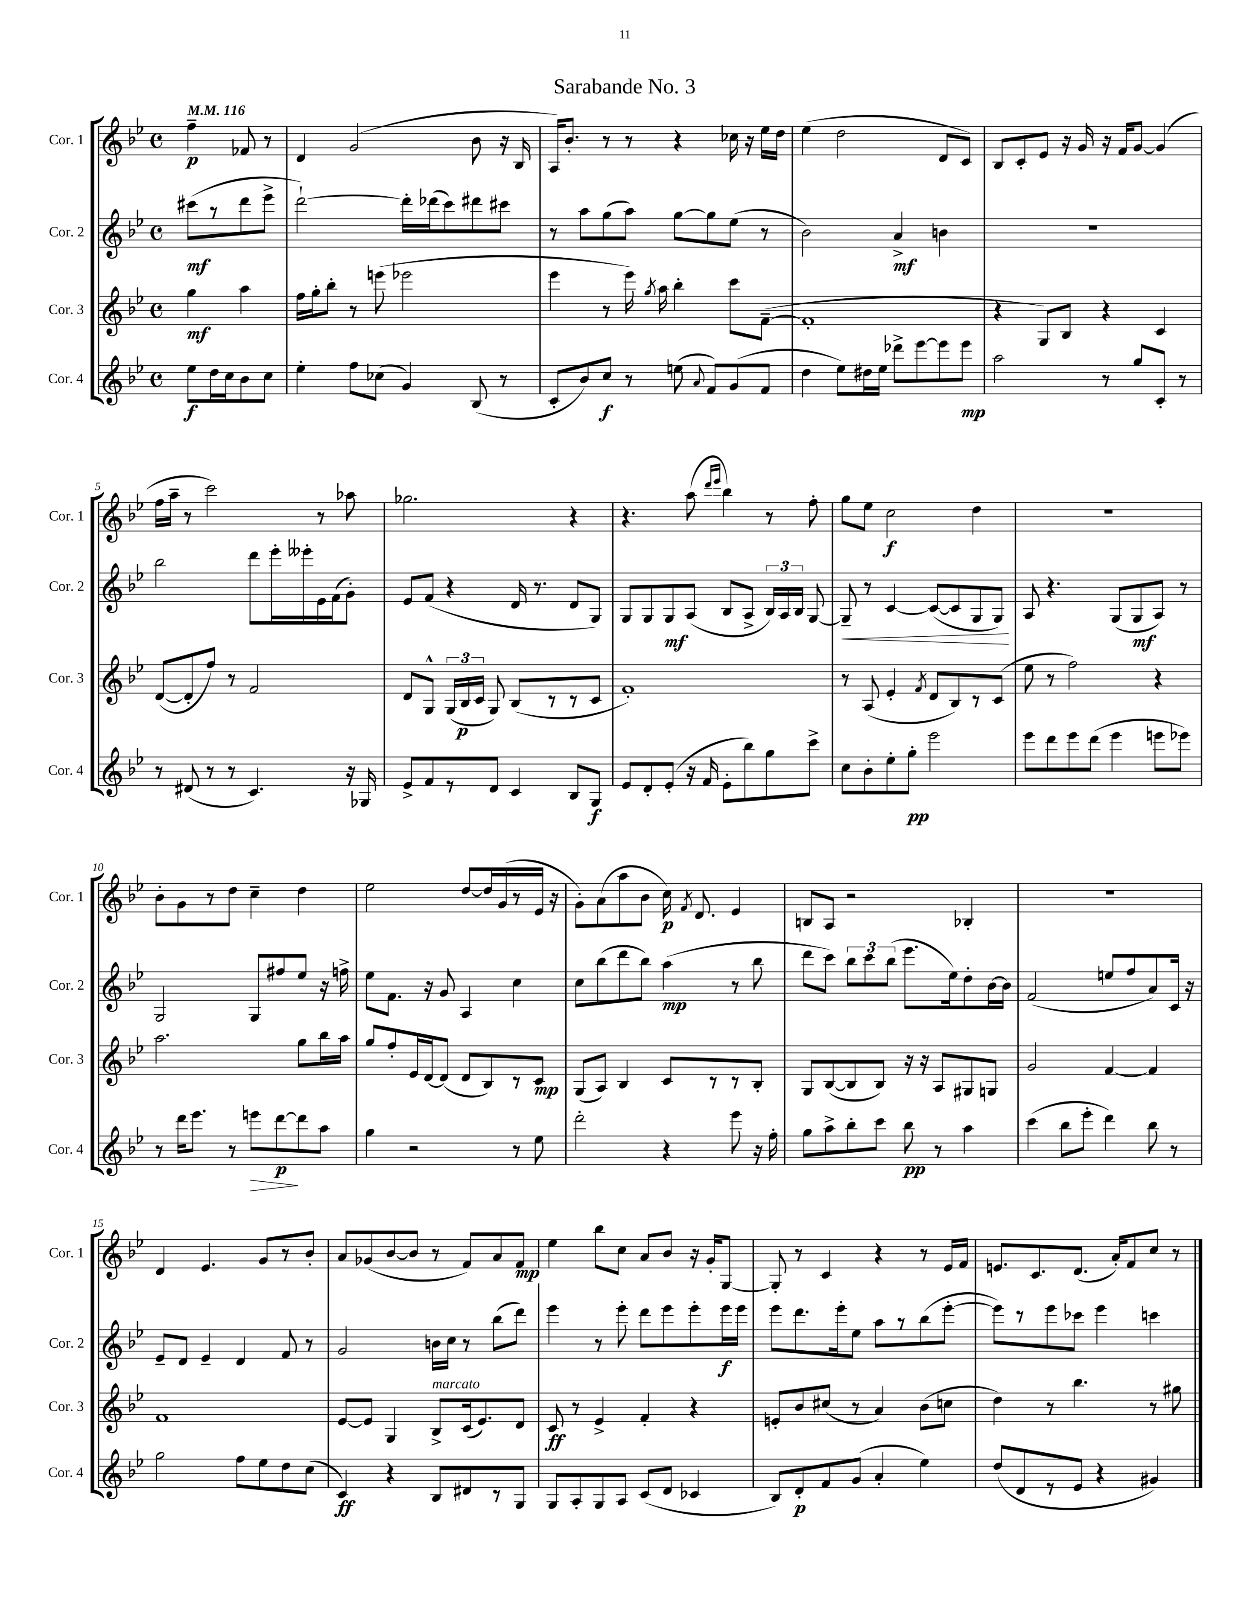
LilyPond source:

\header { title = "Sarabande No. 3" }
<<
\new StaffGroup <<
\new Staff = "s0" \with { instrumentName = "Cor. 1" shortInstrumentName = "Cor. 1" } {
    \clef treble \key bes \major \defaultTimeSignature \time 4/4 \partial 2 \tempo 4 = 116
    \autoBeamOff f''4--\p fes'8 r8 |
    d'4 g'2( bes'8 r16 bes16 |
    a16[) bes'8.]-. r8 r8 r4 ces''16 r16 ees''16[ d''16] |
    ees''4( d''2 d'8[ c'8]) |
    bes8[ c'8-. ees'8] r16 g'16 r16 f'16[ g'8]~ g'4( |
    f''16[ a''16]-- r8 c'''2) r8 aes''8 |
    ges''2. r4 |
    r4. a''8( \grace { d'''16[ ees'''16] } bes''4) r8 f''8-. |
    g''8[ ees''8] c''2\f d''4 |
    r1 |
    bes'8[-. g'8 r8 d''8] c''4-- d''4 |
    ees''2 d''8[~ d''16 g'16( r8 ees'16] r16 |
    g'8[-.) a'8( a''8 bes'8] c''16\p) \acciaccatura { f'8 } d'8. ees'4 |
    b8[ a8] r2 bes4-. |
    R1 |
    d'4 ees'4. g'8[ r8 bes'8]-. |
    a'8[ ges'8( bes'8~ bes'8] r8 f'8[) a'8 f'8]\mp |
    ees''4 bes''8[ c''8] a'8[ bes'8] r16 g'16[-. g8]~ |
    g8-. r8 c'4 r4 r8 ees'16[ f'16] |
    e'8.[ c'8. d'8.]( a'16[-.) f'8 c''8] r8 \bar "|." |
}
\new Staff = "s1" \with { instrumentName = "Cor. 2" shortInstrumentName = "Cor. 2" } {
    \clef treble \key bes \major \defaultTimeSignature \time 4/4 \partial 2
    \autoBeamOff cis'''8[\mf( r8 d'''8 ees'''8]-> |
    d'''2~-!) d'''16[-. des'''16( c'''8) dis'''8 cis'''8] |
    r8 a''8[ g''8( a''8]) g''8[~ g''8 ees''8]( r8 |
    bes'2) a'4->\mf b'4 |
    R1 |
    bes''2 d'''8[ ees'''16-. eeses'''16-. ees'16 f'16( g'8]-.) |
    ees'8[ f'8]( r4 d'16 r8. d'8[ g8]) |
    g8[ g8 g8\mf a8]( bes8[ a8]-> \tuplet 3/2 { bes16[) a16 bes16] } g8~ |
    g8--\< r8 c'4~ c'8[~( c'8 g8 g8]\!) |
    a8 r4. g8[( g8\mf a8]) r8 |
    g2 g8[ fis''8 ees''8] r16 f''16-> |
    ees''8[ f'8.] r16 g'8 a4 c''4 |
    c''8[ bes''8( d'''8 bes''8]) a''4\mp( r8 bes''8 |
    d'''8[ c'''8]) \tuplet 3/2 { bes''8[ c'''8 bes''8]( } ees'''8.[ ees''16) d''8-. bes'16~ bes'16] |
    f'2( e''8[ f''8 a'8) c'16] r16 |
    ees'8[-- d'8] ees'4-- d'4 f'8 r8 |
    g'2 b'16[ c''16] r8 bes''8[( d'''8]) |
    ees'''4 r8 ees'''8-. d'''8[ ees'''8 ees'''8-. ees'''16\f ees'''16] |
    ees'''8[ d'''8. ees'''16-. ees''8] a''8[ r8 bes''8( ees'''8]~-. |
    ees'''8[) r8 ees'''8 ces'''8] ees'''4 c'''4 \bar "|." |
}
\new Staff = "s2" \with { instrumentName = "Cor. 3" shortInstrumentName = "Cor. 3" } {
    \clef treble \key bes \major \defaultTimeSignature \time 4/4 \partial 2
    \autoBeamOff g''4\mf a''4 |
    f''16[ g''16-. bes''8]-. r8 e'''8( ees'''2 |
    ees'''4 r8 ees'''16) \acciaccatura { g''8 } a''16 bes''4-. c'''8[ f'8]~--( |
    f'1-. |
    r4 g8[) bes8] r4 c'4 |
    d'8[~( d'8-. f''8]) r8 f'2 |
    d'8[ g8]-^ \tuplet 3/2 { g16[( bes16\p c'16] } g8) bes8[( r8 r8 c'8] |
    f'1-.) |
    r8 a8( ees'4-. \acciaccatura { f'8 } d'8[ bes8) r8 c'8]( |
    ees''8 r8 f''2) r4 |
    a''2. g''8[ bes''16 a''16] |
    g''8[ f''8-. ees'16 d'16~ d'8]( d'8[ bes8) r8 c'8]\mp |
    g8[( a8]) bes4 c'8[ r8 r8 bes8]-. |
    g8[ bes8~( bes8 bes8]) r16 r16 a8[ gis8 g8] |
    g'2 f'4~ f'4 |
    f'1 |
    ees'8[~ ees'8] g4 bes8[->^\markup { \italic "marcato" } c'16( ees'8.) d'8] |
    c'8\ff r8 ees'4-> f'4-. r4 |
    e'8[-. bes'8 cis''8]( r8 a'4) bes'8[( c''8] |
    d''4) r8 bes''4. r8 gis''8 \bar "|." |
}
\new Staff = "s3" \with { instrumentName = "Cor. 4" shortInstrumentName = "Cor. 4" } {
    \clef treble \key bes \major \defaultTimeSignature \time 4/4 \partial 2
    \autoBeamOff ees''8[\f d''16 c''16 bes'8 c''8] |
    ees''4-. f''8[ ces''8]( g'4) bes8( r8 |
    c'8[-. bes'8) c''8]\f r8 e''8( \appoggiatura { a'8 } f'8[) g'8( f'8] |
    d''4 ees''8[) dis''16 ees''16] des'''8[-> ees'''8~ ees'''8 ees'''8]\mp |
    a''2 r8 g''8[ c'8]-. r8 |
    r8 dis'8( r8 r8 c'4.) r16 ges16 |
    ees'8[-> f'8 r8 d'8] c'4 bes8[ g8]\f |
    ees'8[ d'8-. ees'8]-.( r16 f'16 ees'8[-. bes''8) g''8 c'''8]-> |
    c''8[ bes'8-. ees''8-. g''8]-.\pp ees'''2 |
    ees'''8[ d'''8 ees'''8 d'''8]( ees'''4 e'''8[ ees'''8]) |
    r8 d'''16[ ees'''8.] r8 e'''8[\> d'''8~\p\! d'''8 a''8] |
    g''4 r2 r8 ees''8 |
    d'''2-. r4 ees'''8 r16 f''16-. |
    g''8[ a''8-> bes''8-. c'''8] bes''8\pp r8 a''4 |
    c'''4( bes''8[ ees'''8]-. d'''4) bes''8 r8 |
    g''2 f''8[ ees''8 d''8 c''8]( |
    c'4\ff) r4 bes8[ dis'8 r8 g8] |
    g8[ a8-. g8 a8] c'8[( d'8] ces'4 |
    bes8[) d'8-.\p f'8 g'8]( a'4-. ees''4) |
    d''8[( d'8 r8 ees'8] r4 gis'4) \bar "|." |
}
>>
>>
